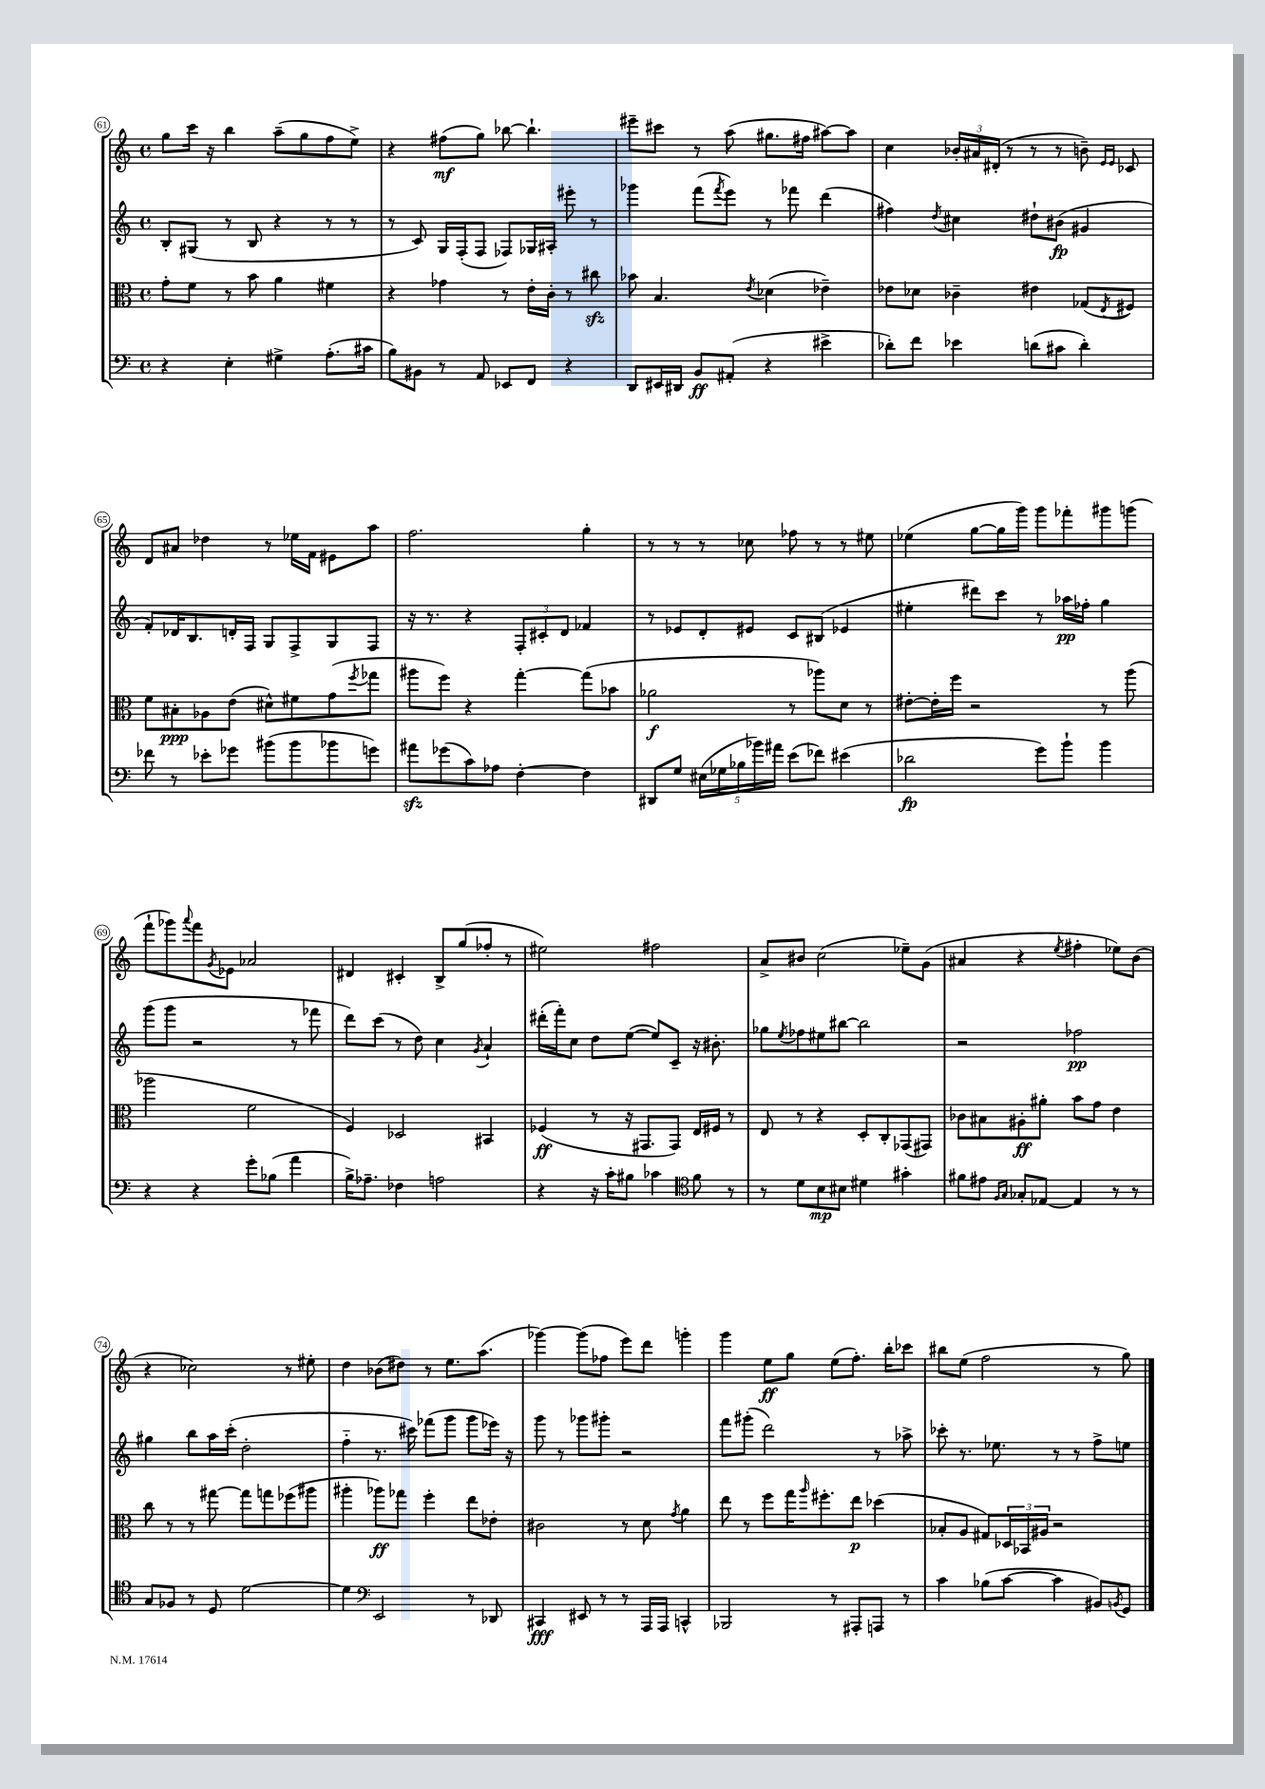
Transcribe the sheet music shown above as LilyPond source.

<<
\new StaffGroup <<
\new Staff = "s0" {
    \clef treble \key c \major \defaultTimeSignature \time 4/4
    g''8 c'''16 r16 b''4 a''8--( g''8 f''8 e''8->) |
    r4 fis''8\mf( g''8) bes''8~ bes''4.-! |
    eis'''8-- cis'''8 r8 a''8( gis''8. fis''16 ais''8~) ais''8 |
    c''4 \tuplet 3/2 { bes'16-. ais'16 dis'16-.( } r8 r8 r8 b'8--) \grace { e'16 e'16 } ces'8 |
    d'8 ais'8 des''4 r8 ees''16 f'16 eis'8 a''8 |
    f''2. g''4-. |
    r8 r8 r8 ces''8 fes''8 r8 r8 eis''8 |
    ees''4( g''8~ g''16 g'''16) g'''8 fes'''8-. gis'''8 g'''8( |
    f'''8-! ges'''8) \appoggiatura { a'''8 } f'''8 \acciaccatura { g'8 } ees'8 aes'2 |
    dis'4 cis'4-. b8-> g''8( fes''8-. r8 |
    eis''2) fis''2 |
    a'8-> bis'8 c''2( ees''8--) g'8( |
    ais'4 r4 \acciaccatura { e''8 } fis''4-. ees''8) b'8( |
    r4 ces''2) r8 eis''8-. |
    d''4 bes'8( dis''8) r8 e''8. a''8.( |
    ges'''4~) ges'''8( fes''8 e'''8) d'''8 g'''4-. |
    g'''4 e''8\ff g''8 e''8( f''8.-.) b''16-. ces'''8 |
    bis''8 e''8( f''2 r8 g''8) \bar "|." |
}
\new Staff = "s1" {
    \clef treble \key c \major \defaultTimeSignature \time 4/4
    b8-. gis8( r8 b8 r4 r8 r8 |
    r8 c'8) g16 f16-.( f8 fes8) ges16 ais16-. eis'''8-. r8 |
    ges'''4 f'''8( \acciaccatura { f'''8 } e'''8) r8 fes'''8 d'''4( |
    fis''4) \acciaccatura { d''8 } cis''4 dis''8-! bis'8\fp( gis'4 |
    f'8-.) des'16 b8. d'16-. f16 g8 f8-> g8 f8 |
    r16 r8. r4 \tuplet 3/2 { f8-. cis'8-. d'8 } fes'4 |
    r8 ees'8 d'8-. eis'8 c'8 bis8( ees'4 |
    eis''4-. dis'''8) c'''8 r8 aes''16\pp fes''16-. g''4 |
    g'''8( g'''8 r2 r8 fes'''8 |
    d'''8) c'''8( r8 d''8) c''4 \acciaccatura { g'8 } a'4-! |
    dis'''16-.( f'''16-.) c''8 d''8 e''8~( e''8) c'8-- r16 bis'8.-. |
    ges''8 \acciaccatura { e''8 } fes''8 eis''8 bis''8~ bis''2 |
    r2 fes''2\pp |
    gis''4 b''8 a''16 c'''16-.( d''2-. |
    f''4-_ r8. cis'''16) fes'''8( g'''8 g'''8 ees'''16) r16 |
    g'''8 r8 ges'''8 gis'''8-. r2 |
    f'''8 gis'''8-.( d'''2) r8 aes''8-> |
    ces'''8-. r8. ees''8. r8 r8 f''8-> e''8 \bar "|." |
}
\new Staff = "s2" {
    \clef alto \key c \major \defaultTimeSignature \time 4/4
    g'8-. f'8 r8 b'8 a'4 fis'4 |
    r4 ges'4 r8 e'16-. c'16-. r8 cis''8\sfz |
    bes'8 b4. \acciaccatura { e'8 } des'4( ees'4--) |
    ees'8 des'8 ces'4-- eis'4 ges8( \acciaccatura { e8 } fis8) |
    f'8 bis8-.\ppp aes8 e'8( dis'8-^) fis'8 g'8( \acciaccatura { f''8 } ges''8 |
    ais''8 f''8) r4 g''4~-. g''8( bes'8 |
    aes'2\f r8 aes''8) d'8 r8 |
    eis'8~-. eis'16-. f''16 r2 r8 a''8( |
    aes''2 f'2 |
    f4) des2 bis,4 |
    fes4\ff( r8 r16 gis,8. gis,8) e16 fis16 r8 |
    e8 r8 r4 d8-. c8-. ges,8( gis,8) |
    ces'8 bis8 ais8-.\ff ais'8-. b'8 g'8 e'4 |
    c''8 r8 r8 gis''8~ gis''8 g''8 fes''8( ais''8 |
    ais''4-. aes''8\ff) ges''8 f''4-. e''8 ees'8-. |
    cis'2 r8 d'8 \acciaccatura { g'8 } a'4 |
    e''8 r8 f''8 g''16 \grace { a''16 } fis''8.-. e''8\p des''4( |
    bes8-. a8 gis8) \tuplet 3/2 { des16 bes,16 ais16 } r2 \bar "|." |
}
\new Staff = "s3" {
    \clef bass \key c \major \defaultTimeSignature \time 4/4
    r4 e4-. gis4-> a8.-.( cis'16 |
    b8) bis,8 r8 a,8 ees,8 f,8 r4 |
    d,8 eis,16 dis,16 b,8\ff ais,8-.( r4 eis'4-> |
    des'8-.) f'8 ees'4 d'8( cis'8 d'4-.) |
    fes'8 r8 ees'8-. ges'8 bis'8( bis'8 bes'8 g'8) |
    ais'8\sfz ges'8( c'8) aes8 f4~-. f4 |
    dis,8 g8 \tuplet 5/4 { eis16( ges16 bes16 bes'16) ais'16 } e'8( fes'8) eis'4( |
    des'2\fp g'8) b'8-! b'4 |
    r4 r4 g'8-. bes8( a'4 |
    b16->) aes8.-- fes4 a2 |
    r4 r16 c'16-. bis8 ces'4 \clef tenor f'8 r8 |
    r8 d'8 b8\mp bis8 dis'4 gis'4-. |
    fis'8 eis'8 \grace { f16 g16 } ges8-. ees8~ ees4 r8 r8 |
    g8 fes8 r8 d8 d'2~ |
    d'4 \clef bass e,2 r8 des,8 |
    cis,4\fff eis,8 r8 r8 a,,16 a,,16 c,4-^ |
    bes,,2 r8 ais,,8-. a,,8 r8 |
    c'4 bes8( c'8~ c'4 bis,8) \acciaccatura { b,8 } g,8 \bar "|." |
}
>>
>>
\layout { \context { \Score currentBarNumber = #61 \override BarNumber.stencil = #(make-stencil-circler 0.1 0.3 ly:text-interface::print) } }
